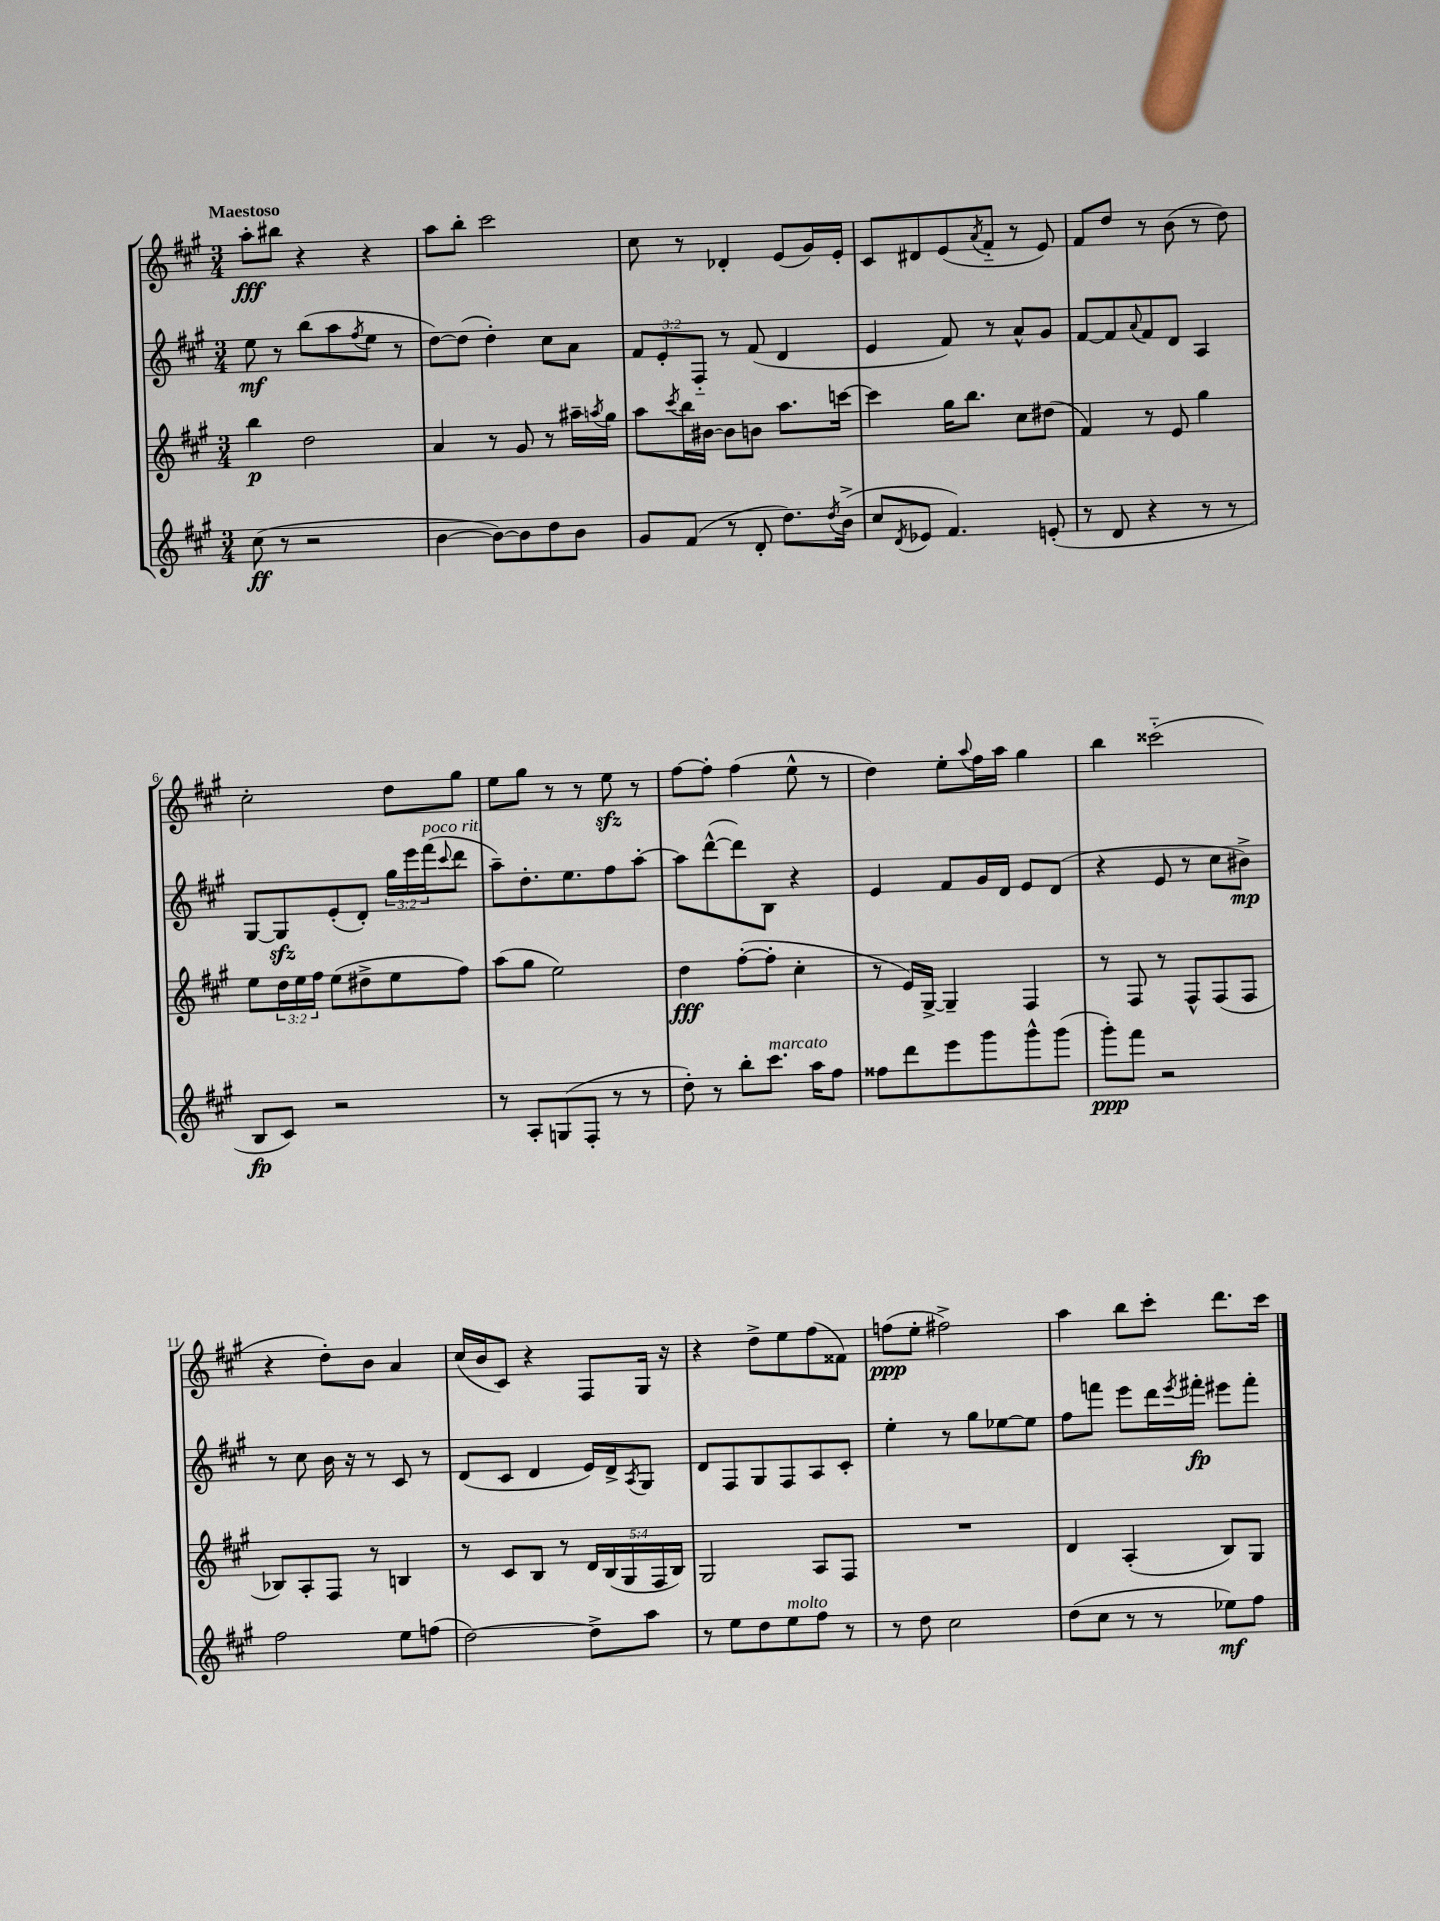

**kern	**dynam	**kern	**dynam	**kern	**dynam	**kern	**dynam
*part4	*part4	*part3	*part3	*part2	*part2	*part1	*part1
*staff4	*staff4	*staff3	*staff3	*staff2	*staff2	*staff1	*staff1
*clefG2	*	*clefG2	*	*clefG2	*	*clefG2	*
*k[f#c#g#]	*	*k[f#c#g#]	*	*k[f#c#g#]	*	*k[f#c#g#]	*
*M3/4	*	*M3/4	*	*M3/4	*	*M3/4	*
=1	=1	=1	=1	=1	=1	=1	=1
!	!	!	!	!	!	!LO:TX:a:B:t=Maestoso	!
(8cc#\	ff	4bb\	p	8ee\	mf	8aa'\L	fff
8r	.	.	.	8r	.	8bb#X\J	.
2r	.	2dd\	.	(8bb\L	.	4r	.
.	.	.	.	8aa\	.	.	.
.	.	.	.	8qff#/	.	.	.
.	.	.	.	8ee\J	.	4r	.
.	.	.	.	8r	.	.	.
=2	=2	=2	=2	=2	=2	=2	=2
[4b\	.	4a/	.	[8dd\L)	.	8aa\L	.
.	.	.	.	(8dd\J]	.	8bb'\J	.
8b\L_)	.	8r	.	4dd'\)	.	2ccc#\	.
8b\]	.	8g#/	.	.	.	.	.
8dd\	.	8r	.	8cc#\L	.	.	.
8b\J	.	16aa#X~\LL	.	8a\J	.	.	.
.	.	8qaan/	.	.	.	.	.
.	.	16gg#\JJ	.	.	.	.	.
=3	=3	=3	=3	=3	=3	=3	=3
8g#/L	.	8aa\L	.	12f#/L	.	8cc#\	.
.	.	.	.	12e'/	.	.	.
.	.	8qccc#/	.	.	.	.	.
(8f#/J	.	16bb\L	.	.	.	8r	.
.	.	.	.	12F#/J	.	.	.
.	.	[16b#X\JJ	.	.	.	.	.
8r	.	8b#\L]	.	8r	.	4d-X'/	.
8d'/	.	8bn\J	.	(8f#/	.	.	.
8.dd\L)	.	8.aa\L	.	4d/	.	(8e/L	.
.	.	.	.	.	.	16g#/L)	.
8qdd/	.	.	.	.	.	.	.
(16b^\Jk	.	[16cccn\Jk	.	.	.	16e'/JJ	.
=4	=4	=4	=4	=4	=4	=4	=4
8cc#/L	.	4ccc\]	.	4e/	.	8c#/L	.
8qd/	.	.	.	.	.	.	.
8e-X/J	.	.	.	.	.	8d#X/	.
4.f#/)	.	16gg#\KL	.	8f#/)	.	(8e/	.
.	.	8.bb\J	.	.	.	.	.
.	.	.	.	.	.	8qa/	.
.	.	.	.	8r	.	8f#/J	.
.	.	8cc#\L	.	8a^^/L	.	8r	.
(8en'/	.	(8dd#X\J	.	8g#/J	.	8e/)	.
=5	=5	=5	=5	=5	=5	=5	=5
8r	.	4f#/)	.	[8f#/L	.	8f#/L	.
8d/	.	.	.	8f#/]	.	8dd/J	.
.	.	.	.	8qqa/	.	.	.
4r	.	8r	.	8f#/	.	8r	.
.	.	8e/	.	8d/J	.	(8b\	.
8r	.	4gg#\	.	4A/	.	8r	.
8r	.	.	.	.	.	8dd\)	.
!!LO:LB:g=z
=6	=6	=6	=6	=6	=6	=6	=6
8B/L	fp	8ee\L	.	[8G#/L	.	2cc#'\	.
8c#/J)	.	24dd\L	.	8G#zz/]	.	.	.
.	.	24ee\	.	.	.	.	.
.	.	24ff#\JJ	.	.	.	.	.
2r	.	(8ee\L	.	(8e'/	.	.	.
.	.	8dd#X^\	.	8d'/J)	.	.	.
.	.	8ee\	.	24gg#\LL	.	8dd\L	.
.	.	.	.	24eee\	.	.	.
!	!	!	!	!LO:TX:a:i:t=poco rit.	!	!	!
.	.	.	.	(24fff#\J	.	.	.
.	.	.	.	8qqccc#/	.	.	.
.	.	8ff#\J)	.	8ddd\J	.	8gg#\J	.
=7	=7	=7	=7	=7	=7	=7	=7
8r	.	(8aa\L	.	8aa~\L)	.	8ee\L	.
8A'/L	.	8gg#\J	.	8.dd'\	.	8gg#\J	.
(8Gn/	.	2ee\)	.	.	.	8r	.
.	.	.	.	8.ee\	.	.	.
8F#'/J	.	.	.	.	.	8r	.
8r	.	.	.	8ff#\	.	8eezz\	.
8r	.	.	.	[8aa'\J	.	8r	.
=8	=8	=8	=8	=8	=8	=8	=8
8dd'\)	.	4dd\	fff	8aa\L]	.	[8ff#\L	.
8r	.	.	.	([8ddd^^\	.	8ff#'\J]	.
8bb'\L	.	([8ff#'\L	.	8ddd\])	.	(4ff#\	.
!LO:TX:a:i:t=marcato	!	!	!	!	!	!	!
8.ccc#\J	.	8ff#'\J]	.	8B\J	.	.	.
.	.	4cc#'\	.	4r	.	8ee^^\	.
16aa\KL	.	.	.	.	.	.	.
8ff#\J	.	.	.	.	.	8r	.
=9	=9	=9	=9	=9	=9	=9	=9
8ff##X\L	.	8r	.	4e/	.	4dd\)	.
8ddd\	.	16e/LL)	.	.	.	.	.
.	.	[16G#^/JJ	.	.	.	.	.
8eee\	.	4G#~/]	.	8f#/L	.	8ee'\L	.
.	.	.	.	.	.	8qqaa/	.
8ggg#\	.	.	.	16g#/L	.	16ff#\L	.
.	.	.	.	16d/JJ	.	16aa\JJ	.
8ggg#^^\	.	4F#/	.	8e/L	.	4gg#\	.
(8ggg#\J	.	.	.	(8d/J	.	.	.
=10	=10	=10	=10	=10	=10	=10	=10
8ggg#'\L)	ppp	8r	.	4r	.	4bb\	.
8fff#\J	.	8F#/	.	.	.	.	.
2r	.	8r	.	8e/	.	(2ccc##X\	.
.	.	8F#^^/L	.	8r	.	.	.
.	.	(8F#/	.	8cc#\L	.	.	.
.	.	8F#/J	.	8b#X^\J)	mp	.	.
!!LO:LB:g=z
=11	=11	=11	=11	=11	=11	=11	=11
2ff#\	.	8B-X/L)	.	8r	.	4r	.
.	.	8A'/	.	8cc#\	.	.	.
.	.	8F#/J	.	16b\	.	8dd'\L)	.
.	.	.	.	16r	.	.	.
.	.	8r	.	8r	.	8b\J	.
8ee\L	.	4Bn/	.	8c#/	.	4a/	.
(8ffn\J	.	.	.	8r	.	.	.
=12	=12	=12	=12	=12	=12	=12	=12
[2dd\)	.	8r	.	(8d/L	.	(16cc#/LL	.
.	.	.	.	.	.	16b/J	.
.	.	8c#/L	.	8c#/J	.	8c#/J)	.
.	.	8B/J	.	4d/	.	4r	.
.	.	8r	.	.	.	.	.
8dd^\L]	.	20d/LL	.	16e/LL)	.	8F#/L	.
.	.	(20B/	.	.	.	.	.
.	.	.	.	16d^/J	.	.	.
.	.	20G#/	.	.	.	.	.
.	.	.	.	8qA/	.	.	.
8aa\J	.	.	.	8G#/J	.	16G#/Jk	.
.	.	20F#/	.	.	.	.	.
.	.	.	.	.	.	16r	.
.	.	20B/JJ)	.	.	.	.	.
=13	=13	=13	=13	=13	=13	=13	=13
8r	.	2G#/	.	8d/L	.	4r	.
8ee\L	.	.	.	8F#/	.	.	.
8dd\	.	.	.	8G#/	.	8dd^\L	.
!LO:TX:a:i:t=molto	!	!	!	!	!	!	!
8ee\	.	.	.	8F#/	.	8ee\	.
8ff#\J	.	8A/L	.	8A/	.	(8ff#\	.
8r	.	8F#/J	.	8c#'/J	.	8f##X\J)	.
=14	=14	=14	=14	=14	=14	=14	=14
8r	.	2.r	.	4ee'\	.	(8ffn\L	ppp
8dd\	.	.	.	.	.	8ee'\J	.
2cc#\	.	.	.	8r	.	2ff#X^\)	.
.	.	.	.	8gg#\L	.	.	.
.	.	.	.	[8ee-X\	.	.	.
.	.	.	.	8ee-\J]	.	.	.
=15	=15	=15	=15	=15	=15	=15	=15
(8dd\L	.	4d/	.	8ff#\L	.	4aa\	.
8cc#\J	.	.	.	8fffn\J	.	.	.
8r	.	(4A'/	.	8eee\L	.	8bb\L	.
8r	.	.	.	16ddd\L	.	8ccc#'\J	.
.	.	.	.	8qeee/	.	.	.
.	.	.	.	16fff#X'\JJ	fp	.	.
8ee-X\L)	mf	8B/L)	.	8eee#X\L	.	8.ddd\L	.
8ff#\J	.	8G#/J	.	8fff#'\J	.	.	.
.	.	.	.	.	.	16ccc#\Jk	.
==	==	==	==	==	==	==	==
*-	*-	*-	*-	*-	*-	*-	*-
